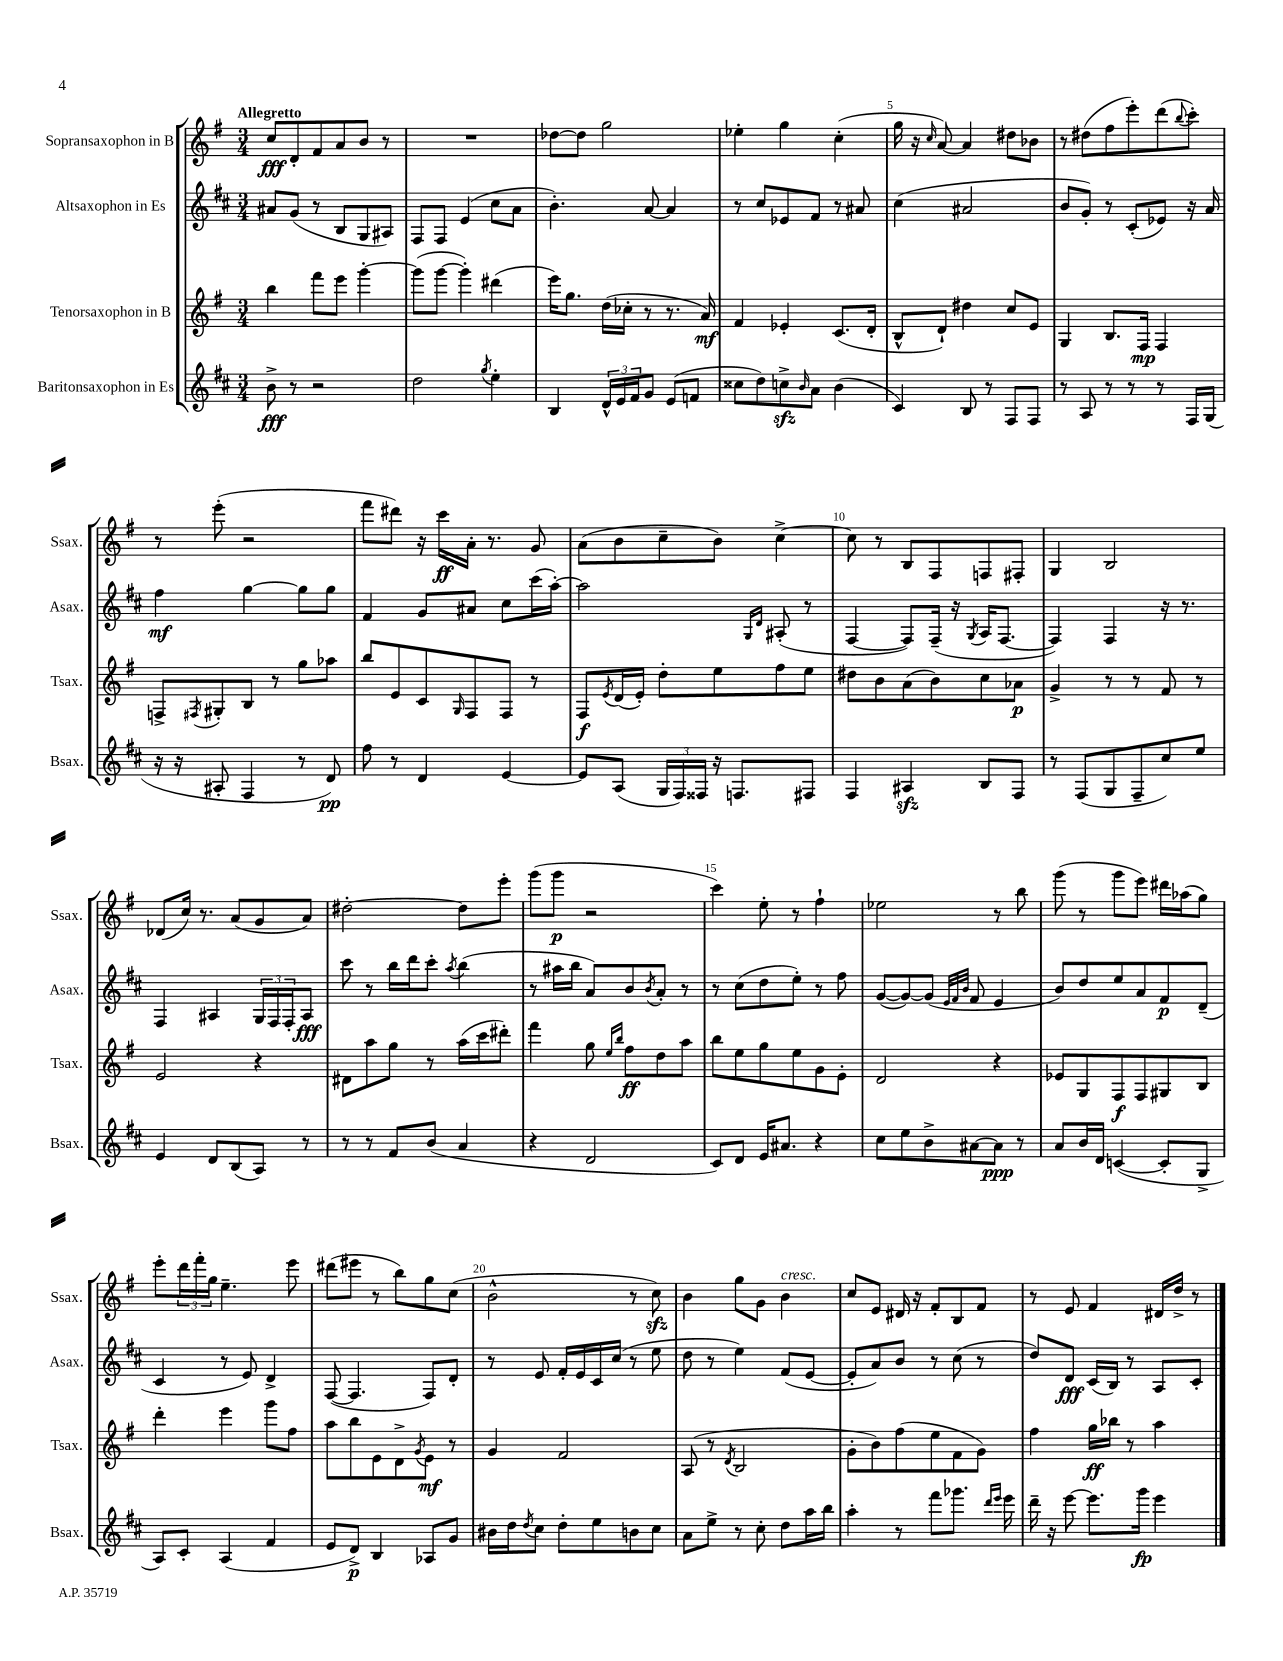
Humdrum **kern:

**kern	**dynam	**kern	**dynam	**kern	**dynam	**kern	**dynam
*part4	*part4	*part3	*part3	*part2	*part2	*part1	*part1
*staff4	*staff4	*staff3	*staff3	*staff2	*staff2	*staff1	*staff1
*I"Baritonsaxophon in Es	*	*I"Tenorsaxophon in B	*	*I"Altsaxophon in Es	*	*I"Sopransaxophon in B	*
*I'Bsax.	*	*I'Tsax.	*	*I'Asax.	*	*I'Ssax.	*
*clefG2	*	*clefG2	*	*clefG2	*	*clefG2	*
*k[f#c#]	*	*k[f#]	*	*k[f#c#]	*	*k[f#]	*
*M3/4	*	*M3/4	*	*M3/4	*	*M3/4	*
=1	=1	=1	=1	=1	=1	=1	=1
!	!	!	!	!	!	!LO:TX:a:B:t=Allegretto	!
8b^\	fff	4bb\	.	8a#X/L	.	8cc/L	fff
8r	.	.	.	(8g/J	.	8d'/	.
2r	.	8fff#\L	.	8r	.	8f#/	.
.	.	8eee\J	.	8B/L	.	8a/	.
.	.	[4ggg'\	.	8G/	.	8b/J	.
.	.	.	.	8A#X/J)	.	8r	.
=2	=2	=2	=2	=2	=2	=2	=2
2dd\	.	(8ggg\L]	.	8F#/L	.	2.r	.
.	.	[8ggg\J	.	8F#/J	.	.	.
.	.	4ggg'\])	.	(4e/	.	.	.
8qgg/	.	.	.	.	.	.	.
4ee'\	.	(4ddd#X\	.	8cc#\L	.	.	.
.	.	.	.	8a\J	.	.	.
=3	=3	=3	=3	=3	=3	=3	=3
4B/	.	16eee\KL)	.	4.b'\)	.	[8dd-X\L	.
.	.	8.gg\J	.	.	.	.	.
.	.	.	.	.	.	8dd-\J]	.
24d^^/LL	.	(16dd\LL	.	.	.	2gg\	.
24e/	.	.	.	.	.	.	.
.	.	16cc-X'\JJ	.	.	.	.	.
24f#/J	.	.	.	.	.	.	.
8g/J	.	8r	.	[8a/	.	.	.
(8e/L	.	8.r	.	4a/]	.	.	.
8fn/J	.	.	.	.	.	.	.
.	.	16a/)	mf	.	.	.	.
=4	=4	=4	=4	=4	=4	=4	=4
8cc##X\L	.	4f#/	.	8r	.	4ee-X'\	.
8dd\)	.	.	.	8cc#/L	.	.	.
8ccnzz^\	.	4e-X'/	.	8e-X/	.	4gg\	.
16qqb/	.	.	.	.	.	.	.
8a\J	.	.	.	8f#/J	.	.	.
(4b\	.	(8.c/L	.	8r	.	(4cc'\	.
.	.	.	.	8a#X/	.	.	.
.	.	16d'/Jk	.	.	.	.	.
=5	=5	=5	=5	=5	=5	=5	=5
4c#/)	.	8B^^/L	.	(4cc#\	.	16gg\	.
.	.	.	.	.	.	16r	.
.	.	.	.	.	.	16qqcc/	.
.	.	8d`/J)	.	.	.	[8a/)	.
8B/	.	4dd#X\	.	2a#X/	.	4a/]	.
8r	.	.	.	.	.	.	.
8F#/L	.	8cc/L	.	.	.	8dd#X\L	.
8F#/J	.	8e/J	.	.	.	8b-X\J	.
=6	=6	=6	=6	=6	=6	=6	=6
8r	.	4G/	.	8b/L	.	8r	.
8A/	.	.	.	8g'/J)	.	(8dd#X\L	.
8r	.	8.B/L	.	8r	.	8ff#\	.
8r	.	.	.	(8c#'/L	.	8eee'\)	.
.	.	16F#/Jk	mp	.	.	.	.
8r	.	4F#/	.	8e-X/J)	.	(8ddd\	.
.	.	.	.	.	.	8qqbb/	.
16F#/LL	.	.	.	16r	.	8ccc'\J)	.
(16G/JJ	.	.	.	16a/	.	.	.
!!LO:LB:g=z
=7	=7	=7	=7	=7	=7	=7	=7
16r	.	8Fn^/L	.	4ff#\	mf	8r	.
16r	.	.	.	.	.	.	.
.	.	8qF#X/	.	.	.	.	.
8A#X'/	.	8G#X'/	.	.	.	(8eee'\	.
4F#/	.	8B/J	.	[4gg\	.	2r	.
.	.	8r	.	.	.	.	.
8r	.	8gg\L	.	8gg\L]	.	.	.
8d/)	pp	8aa-X\J	.	8gg\J	.	.	.
=8	=8	=8	=8	=8	=8	=8	=8
8ff#\	.	8bb/L	.	4f#/	.	8fff#\L	.
8r	.	8e/	.	.	.	8ddd#X\J)	.
4d/	.	8c/	.	8g/L	.	16r	.
.	.	.	.	.	.	16ccc\LL	ff
.	.	16qqG/	.	.	.	.	.
.	.	8F#/	.	8a#X/J	.	16a'\JJ	.
.	.	.	.	.	.	8.r	.
[4e/	.	8F#/J	.	8cc#\L	.	.	.
.	.	8r	.	(16ccc#\L	.	8g/	.
.	.	.	.	[16aa'\JJ)	.	.	.
=9	=9	=9	=9	=9	=9	=9	=9
8e/L]	.	8F#/L	f	2aa\]	.	(8a\L	.
.	.	8qe/	.	.	.	.	.
(8A/J	.	(16d/L	.	.	.	8b\	.
.	.	16e'/JJ)	.	.	.	.	.
24G/LL	.	8dd'\L	.	.	.	8cc~\	.
24F#/)	.	.	.	.	.	.	.
24F##X/JJ	.	.	.	.	.	.	.
16r	.	8ee\	.	.	.	8b\J)	.
8.Fn/L	.	.	.	.	.	.	.
.	.	.	.	16qqG/LL	.	.	.
.	.	.	.	16qqd/JJ	.	.	.
.	.	8ff#\	.	(8A#X'/	.	[4cc^\	.
8F#X/J	.	8ee\J	.	8r	.	.	.
=10	=10	=10	=10	=10	=10	=10	=10
4F#/	.	8dd#X\L	.	[4F#/	.	8cc\]	.
.	.	8b\	.	.	.	8r	.
4A#Xzz/	.	(8a\	.	8F#/L])	.	8B/L	.
.	.	8b\)	.	(16F#~/Jk	.	8F#/	.
.	.	.	.	16r	.	.	.
.	.	.	.	8qG/	.	.	.
8B/L	.	8cc\	.	16A/KL	.	8Fn/	.
.	.	.	.	[8.F#/J	.	.	.
8F#/J	.	8a-X\J	p	.	.	8F#X'/J	.
=11	=11	=11	=11	=11	=11	=11	=11
8r	.	4g^/	.	4F#/])	.	4G/	.
(8F#/L	.	.	.	.	.	.	.
8G/	.	8r	.	4F#/	.	2B/	.
8F#~/	.	8r	.	.	.	.	.
8cc#/)	.	8f#/	.	16r	.	.	.
.	.	.	.	8.r	.	.	.
8ee/J	.	8r	.	.	.	.	.
!!LO:LB:g=z
=12	=12	=12	=12	=12	=12	=12	=12
4e/	.	2e/	.	4F#/	.	(8d-X/L	.
.	.	.	.	.	.	16cc/Jk)	.
.	.	.	.	.	.	8.r	.
8d/L	.	.	.	4A#X/	.	.	.
(8B/	.	.	.	.	.	(8a/L	.
8A/J)	.	4r	.	24G/LL	.	8g/	.
.	.	.	.	24F#/	.	.	.
.	.	.	.	24F#'/J	.	.	.
8r	.	.	.	8A#/J	fff	8a/J)	.
=13	=13	=13	=13	=13	=13	=13	=13
8r	.	8d#X\L	.	8ccc#\	.	[2dd#X'\	.
8r	.	8aa\	.	8r	.	.	.
8f#/L	.	8gg\J	.	16bb\LL	.	.	.
.	.	.	.	16ddd\J	.	.	.
(8b/J	.	8r	.	8ccc#'\J	.	.	.
.	.	.	.	8qaa/	.	.	.
4a/	.	(16aa\LL	.	(4bb\	.	8dd#\L]	.
.	.	16ccc\J	.	.	.	.	.
.	.	8ddd#X'\J)	.	.	.	8eee'\J	.
=14	=14	=14	=14	=14	=14	=14	=14
4r	.	4fff#\	.	8r	.	(8ggg\L	.
.	.	.	.	16aa#X\LL	.	8ggg\J	p
.	.	.	.	16bb\JJ	.	.	.
2d/	.	8gg\	.	8a/L)	.	2r	.
.	.	16qqee/LL	.	.	.	.	.
.	.	16qqbb/JJ	.	.	.	.	.
.	.	8ff#\L	ff	8b/	.	.	.
.	.	.	.	8qb/	.	.	.
.	.	8dd\	.	8a'/J	.	.	.
.	.	8aa\J	.	8r	.	.	.
=15	=15	=15	=15	=15	=15	=15	=15
8c#/L)	.	8bb\L	.	8r	.	4ccc\)	.
8d/J	.	8ee\	.	(8cc#\L	.	.	.
16e/KL	.	8gg\	.	8dd\	.	8ee'\	.
8.a#X/J	.	.	.	.	.	.	.
.	.	8ee\	.	8ee'\J)	.	8r	.
4r	.	8g\	.	8r	.	4ff#`\	.
.	.	8e'\J	.	8ff#\	.	.	.
=16	=16	=16	=16	=16	=16	=16	=16
8cc#\L	.	2d/	.	([8g/L	.	2ee-X\	.
8ee\	.	.	.	8g/_)	.	.	.
8b^\	.	.	.	(8g/J]	.	.	.
.	.	.	.	32qqe/LLL	.	.	.
.	.	.	.	32qqf#/	.	.	.
.	.	.	.	32qqb/JJJ	.	.	.
[8a#X\	.	.	.	8f#/	.	.	.
8a#\J]	ppp	4r	.	4e/	.	8r	.
8r	.	.	.	.	.	8bb\	.
=17	=17	=17	=17	=17	=17	=17	=17
8a/L	.	8e-X/L	.	8b/L)	.	(8ggg\	.
16b/L	.	8G/	.	8dd/	.	8r	.
16d/JJ	.	.	.	.	.	.	.
([4cn/	.	8F#/	f	8ee/	.	8ggg\L	.
.	.	8F#/	.	8a/	.	8eee\J)	.
8c'/L]	.	8G#X/	.	8f#/	p	16ddd#X\LL	.
.	.	.	.	.	.	(16aa-X\J	.
8G^/J	.	8B/J	.	(8d~/J	.	8gg\J)	.
!!LO:LB:g=z
=18	=18	=18	=18	=18	=18	=18	=18
8A/L)	.	4ddd'\	.	4c#/	.	8eee'\L	.
8c#'/J	.	.	.	.	.	24ddd\L	.
.	.	.	.	.	.	24fff#'\	.
.	.	.	.	.	.	24gg\JJ	.
(4A/	.	4eee\	.	8r	.	4.ee~\	.
.	.	.	.	8e/)	.	.	.
4f#/	.	8ggg\L	.	4d^/	.	.	.
.	.	8ff#\J	.	.	.	8eee\	.
=19	=19	=19	=19	=19	=19	=19	=19
8e/L	.	8aa\L	.	([8F#/	.	(8ddd#X\L	.
8d^/J)	p	8bb\	.	4.F#/]	.	8eee#X\J	.
4B/	.	8e\	.	.	.	8r	.
.	.	8d^\	.	.	.	8bb\L)	.
.	.	8qg/	.	.	.	.	.
8A-X/L	.	8e\J	mf	8F#/L)	.	8gg\	.
8g/J	.	8r	.	8d'/J	.	(8cc\J	.
=20	=20	=20	=20	=20	=20	=20	=20
16b#X\LL	.	4g/	.	8r	.	2b^^\	.
16dd\J	.	.	.	.	.	.	.
8qdd/	.	.	.	.	.	.	.
8cc#\J	.	.	.	8e/	.	.	.
8dd'\L	.	2f#/	.	16f#'/LL	.	.	.
.	.	.	.	16e/	.	.	.
8ee\	.	.	.	16c#/	.	.	.
.	.	.	.	(16cc#/JJ	.	.	.
8bn\	.	.	.	8r	.	8r	.
8cc#\J	.	.	.	8ee\	.	8cczz\)	.
=21	=21	=21	=21	=21	=21	=21	=21
8a\L	.	(8A/	.	8dd\	.	4b\	.
8ee^\J	.	8r	.	8r	.	.	.
.	.	8qd/	.	.	.	.	.
8r	.	2B/	.	4ee\)	.	8gg\L	.
8cc#'\	.	.	.	.	.	8g\J	.
!	!	!	!	!	!	!LO:TX:a:i:t=cresc.	!
8dd\L	.	.	.	(8f#/L	.	4b\	.
16aa\L	.	.	.	[8e/J	.	.	.
16bb\JJ	.	.	.	.	.	.	.
=22	=22	=22	=22	=22	=22	=22	=22
4aa'\	.	8g'\L	.	8e'/L]	.	8cc/L	.
.	.	8b\)	.	8a/)	.	8e/J	.
8r	.	(8ff#\	.	8b/J	.	16d#X/	.
.	.	.	.	.	.	16r	.
8fff#\L	.	8ee\	.	8r	.	8f#'/L	.
8.ggg-X\J	.	8f#\	.	(8cc#\	.	8B/	.
.	.	8g\J)	.	8r	.	8f#/J	.
16qqddd/LL	.	.	.	.	.	.	.
16qqeee/JJ	.	.	.	.	.	.	.
16eee\	.	.	.	.	.	.	.
=23	=23	=23	=23	=23	=23	=23	=23
16ddd~\	.	4ff#\	.	8dd/L)	.	8r	.
16r	.	.	.	.	.	.	.
[8eee\	.	.	.	8d/J	fff	8e/	.
8.eee\L]	.	16gg\LL	ff	(16c#/LL	.	4f#/	.
.	.	16bb-X\JJ	.	16B/JJ)	.	.	.
.	.	8r	.	8r	.	.	.
16ggg\Jk	fp	.	.	.	.	.	.
4eee\	.	4aa\	.	8A/L	.	16d#X/LL	.
.	.	.	.	.	.	16dd^/JJ	.
.	.	.	.	8c#'/J	.	8r	.
==	==	==	==	==	==	==	==
*-	*-	*-	*-	*-	*-	*-	*-
